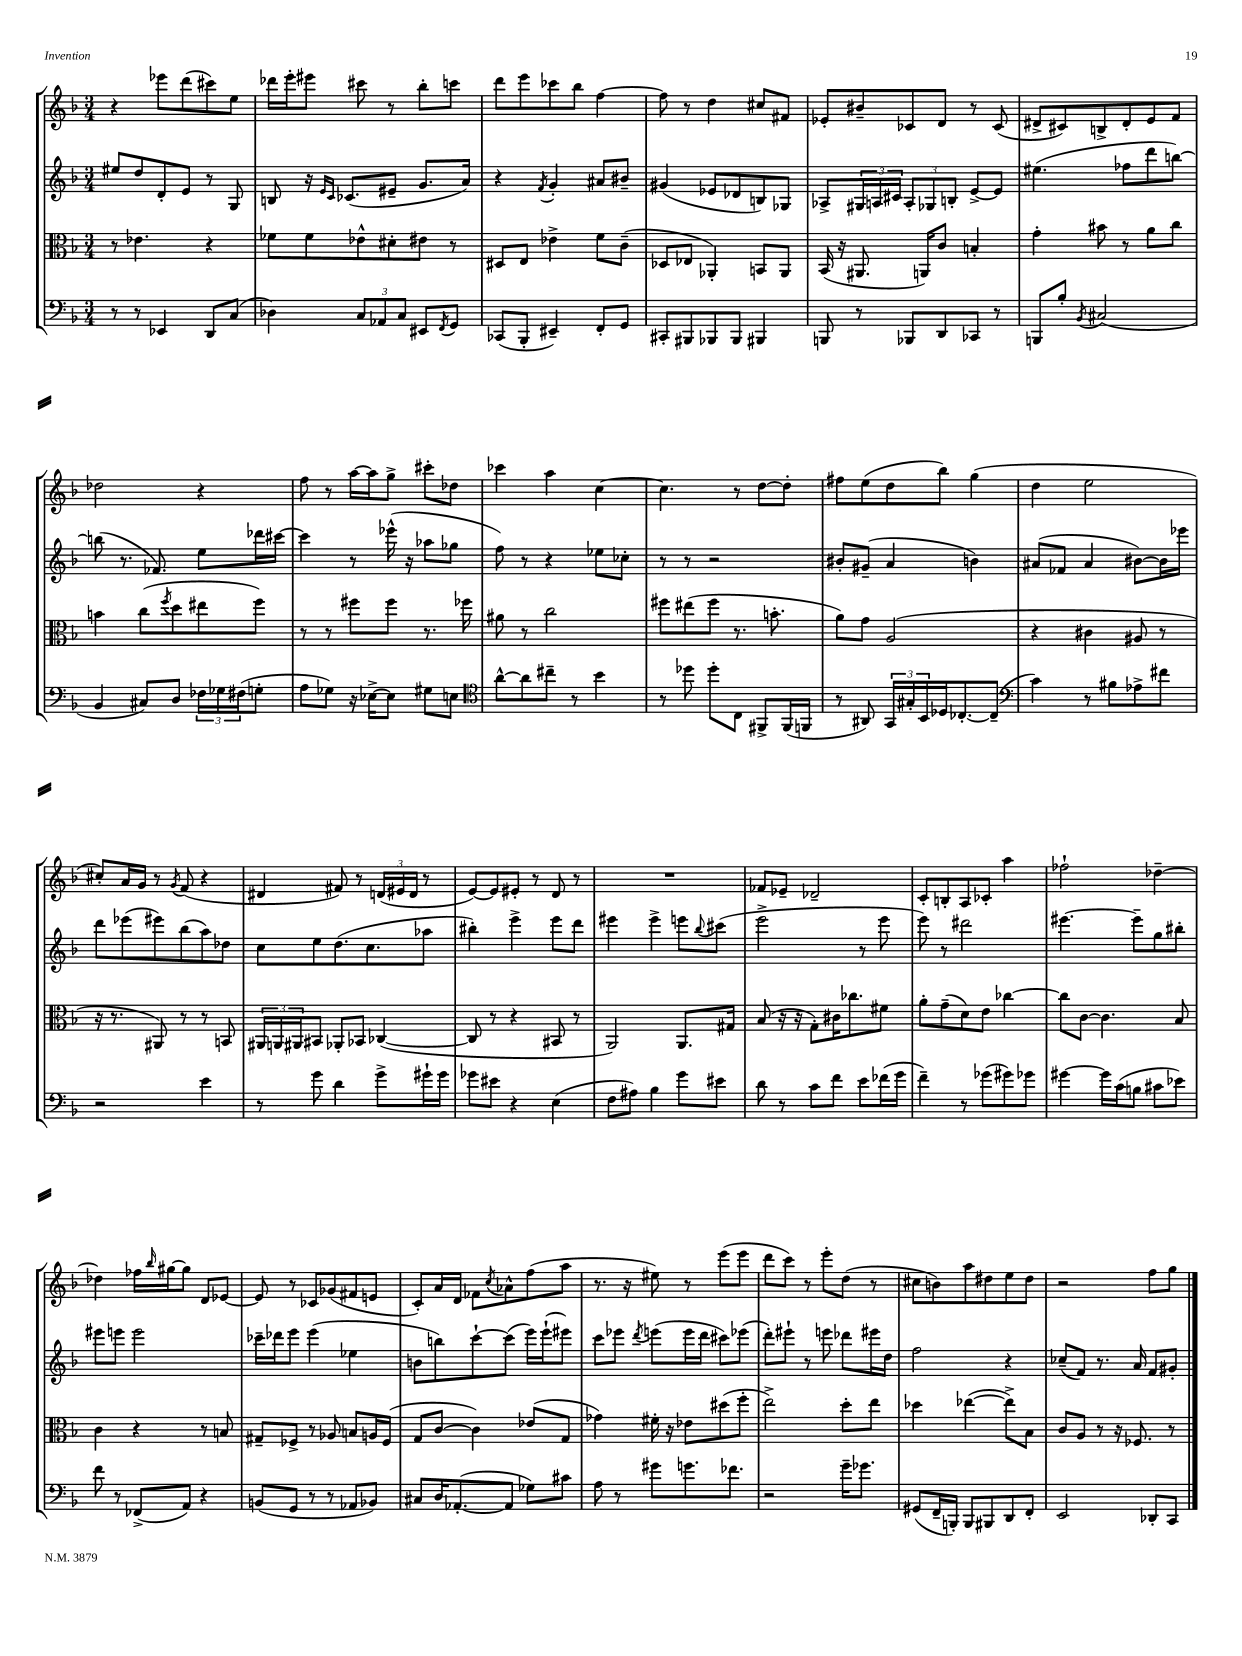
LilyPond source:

<<
\new StaffGroup <<
\new Staff = "s0" {
    \clef treble \key f \major \numericTimeSignature \time 3/4
    r4 ees'''8 d'''8( cis'''8) e''8 |
    des'''16 e'''16-. eis'''8 cis'''8 r8 bes''8-. c'''8 |
    d'''8 e'''8 ces'''8 bes''8 f''4~ |
    f''8 r8 d''4 cis''8 fis'8 |
    ees'8-. bis'8-- ces'8 d'8 r8 ces'8( |
    dis'8-> cis'8) b8-> dis'8-. e'8 f'8 |
    des''2 r4 |
    f''8 r8 a''16~ a''16 g''8-> cis'''8-. des''8 |
    ces'''4 a''4 c''4~ |
    c''4. r8 d''8~ d''8-. |
    fis''8 e''8( d''8 bes''8) g''4( |
    d''4 e''2 |
    cis''8-.) a'16 g'16 r8 \acciaccatura { g'8 } f'8( r4 |
    dis'4 fis'8) r8 \tuplet 3/2 { d'16( eis'16 d'16 } r8 |
    e'8~) e'8 eis'8-. r8 d'8 r8 |
    R2. |
    fes'8 ees'8-- des'2-- |
    c'8-. b8-. a8 ces'8-. a''4 |
    fes''2-! des''4~-- |
    des''4 fes''16 \grace { bes''16 } gis''16~ gis''8 d'8 ees'8~ |
    ees'8 r8 ces'8 ges'8( fis'8 e'8 |
    c'8-.) a'16 d'16 fes'8 \acciaccatura { c''8 } aes'8-^ f''8( a''8 |
    r8. r16 eis''8) r8 e'''8( e'''8 |
    d'''8 c'''8) r8 e'''8-. d''8( r8 |
    cis''8 b'8) a''8 dis''8 e''8 dis''8 |
    r2 f''8 g''8 \bar "|." |
}
\new Staff = "s1" {
    \clef treble \key f \major \numericTimeSignature \time 3/4
    eis''8 d''8 d'8-. e'8 r8 g8 |
    b8 r16 \grace { e'16 c'16 } ces'8.( eis'8-- g'8. a'16) |
    r4 \acciaccatura { f'8 } g'4-. ais'8 bis'8-- |
    gis'4( ees'8 des'8 b8) ges8 |
    aes8-> \tuplet 3/2 { gis16 a16 cis'16 } \tuplet 3/2 { a8-. ges8 b8-. } e'8~-> e'8 |
    eis''4.( fes''8 d'''8 b''8~) |
    b''8( r8. fes'8.) e''8 des'''16 cis'''16~ |
    cis'''4 r8 ees'''16-^( r16 aes''8 ges''8 |
    f''8) r8 r4 ees''8 ces''8-. |
    r8 r8 r2 |
    bis'8-. gis'8--( a'4 b'4) |
    ais'8( fes'8 ais'4 bis'8~) bis'16 ees'''16 |
    d'''8 ees'''8( eis'''8) bes''8( a''8) des''8 |
    c''8 e''8 d''8.( c''8. aes''8 |
    bis''4-.) e'''4-> e'''8 d'''8 |
    eis'''4 eis'''4-> e'''8 \appoggiatura { bes''8 } cis'''8( |
    e'''2-> r8 e'''8 |
    e'''8) r8 dis'''2 |
    eis'''4.~ eis'''8-- g''8 bis''8-. |
    eis'''8 e'''8 e'''2 |
    ces'''16-- des'''16 e'''8 e'''4( ees''4 |
    b'8 b''8) c'''8~-! c'''8( e'''16) e'''16-!( eis'''8) |
    c'''8 ees'''8 \acciaccatura { d'''8 } e'''8( e'''16 d'''16 cis'''8) ees'''8( |
    d'''8-.) eis'''8-! r8 e'''8 des'''8 eis'''16 d''16 |
    f''2 r4 |
    ces''8--( f'8) r8. a'16 f'8 gis'8-. \bar "|." |
}
\new Staff = "s2" {
    \clef alto \key f \major \numericTimeSignature \time 3/4
    r8 ees'4. r4 |
    fes'8 fes'8 ees'8-^ dis'8-. eis'8 r8 |
    dis8 e8 ees'4-> f'8 c'8--( |
    des8 ees8 aes,4-.) b,8 aes,8 |
    bes,16( r16 ais,8. a,16) c'8 b4-. |
    g'4-. bis'8 r8 a'8 c''8 |
    b'4 c''8( \acciaccatura { f''8 } d''8 eis''8 f''8) |
    r8 r8 fis''8 fis''8 r8. fes''16 |
    ais'8 r8 c''2 |
    fis''8 eis''8( fis''8 r8. b'8.-. |
    a'8) g'8 a2( |
    r4 cis'4 ais8 r8 |
    r16 r8. ais,8) r8 r8 b,8 |
    \tuplet 3/2 { ais,16 a,16 ais,16 } bis,8 aes,8-. bes,8 ces4~( |
    ces8 r8 r4 bis,8 r8 |
    a,2) a,8. gis16 |
    bes8( r16 r16 g8-.) cis'16 ces''8. fis'8 |
    a'8-. g'8--( d'8) e'8 ces''4~ |
    ces''8 c'8~ c'4. bes8 |
    c'4 r4 r8 b8 |
    gis8-- fes8-> r8 aes8 b8 a16 fes16( |
    g8 c'8~ c'4) ees'8( g8 |
    ges'4) fis'16-. r16 ees'8 dis''8( f''8-. |
    e''2->) d''8-. e''8 |
    des''4 ees''4~( ees''8->) bes8 |
    c'8 a8 r8 r16 fes8. r8 \bar "|." |
}
\new Staff = "s3" {
    \clef bass \key f \major \numericTimeSignature \time 3/4
    r8 r8 ees,4 d,8 c8( |
    des4) \tuplet 3/2 { c8 aes,8 c8 } eis,8 \acciaccatura { f,8 } g,8 |
    ces,8( bes,,8-. eis,4--) f,8-. g,8 |
    cis,8-. bis,,8 bes,,8 bes,,8 bis,,4 |
    b,,8 r8 bes,,8 d,8 ces,8 r8 |
    b,,8 bes8-. \acciaccatura { bes,8 } cis2( |
    bes,4 cis8) d8 \tuplet 3/2 { fes16 ges16 fis16( } g8-. |
    a8 ges8) r16 ees16~-> ees8 gis8 e8 |
    \clef tenor a'8~-^ a'8 cis''8-- r8 bes'4 |
    r8 des''8 des''8-. c8 fis,8-> fis,16( f,16 |
    r8 ais,8) \tuplet 3/2 { g,16 gis16-. bes,16 } des16 ces8.~-. ces8--( |
    \clef bass c'4) r8 bis8 aes8-> fis'8 |
    r2 e'4 |
    r8 g'8 d'4 g'8-> gis'16-! gis'16 |
    ges'8 eis'8 r4 e4( |
    f8 ais8) bes4 g'8 eis'8 |
    d'8 r8 c'8 f'8 e'8 fes'16( g'16 |
    f'4--) r8 ges'8( gis'8) ges'8 |
    gis'4~ gis'16 c'16( b8 cis'8 ees'8) |
    f'8 r8 fes,8->( a,8) r4 |
    b,8( g,8 r8 r8 aes,8 bes,8) |
    cis8 d16 aes,8.~-.( aes,8 ges8) cis'8 |
    a8 r8 gis'8 g'8. fes'8. |
    r2 g'16-- ges'8. |
    gis,8( f,16-- b,,16-.) b,,8 bis,,8 d,8 f,8-. |
    e,2 des,8-. c,8 \bar "|." |
}
>>
>>
\layout { \context { \Score \remove "Bar_number_engraver" } }
